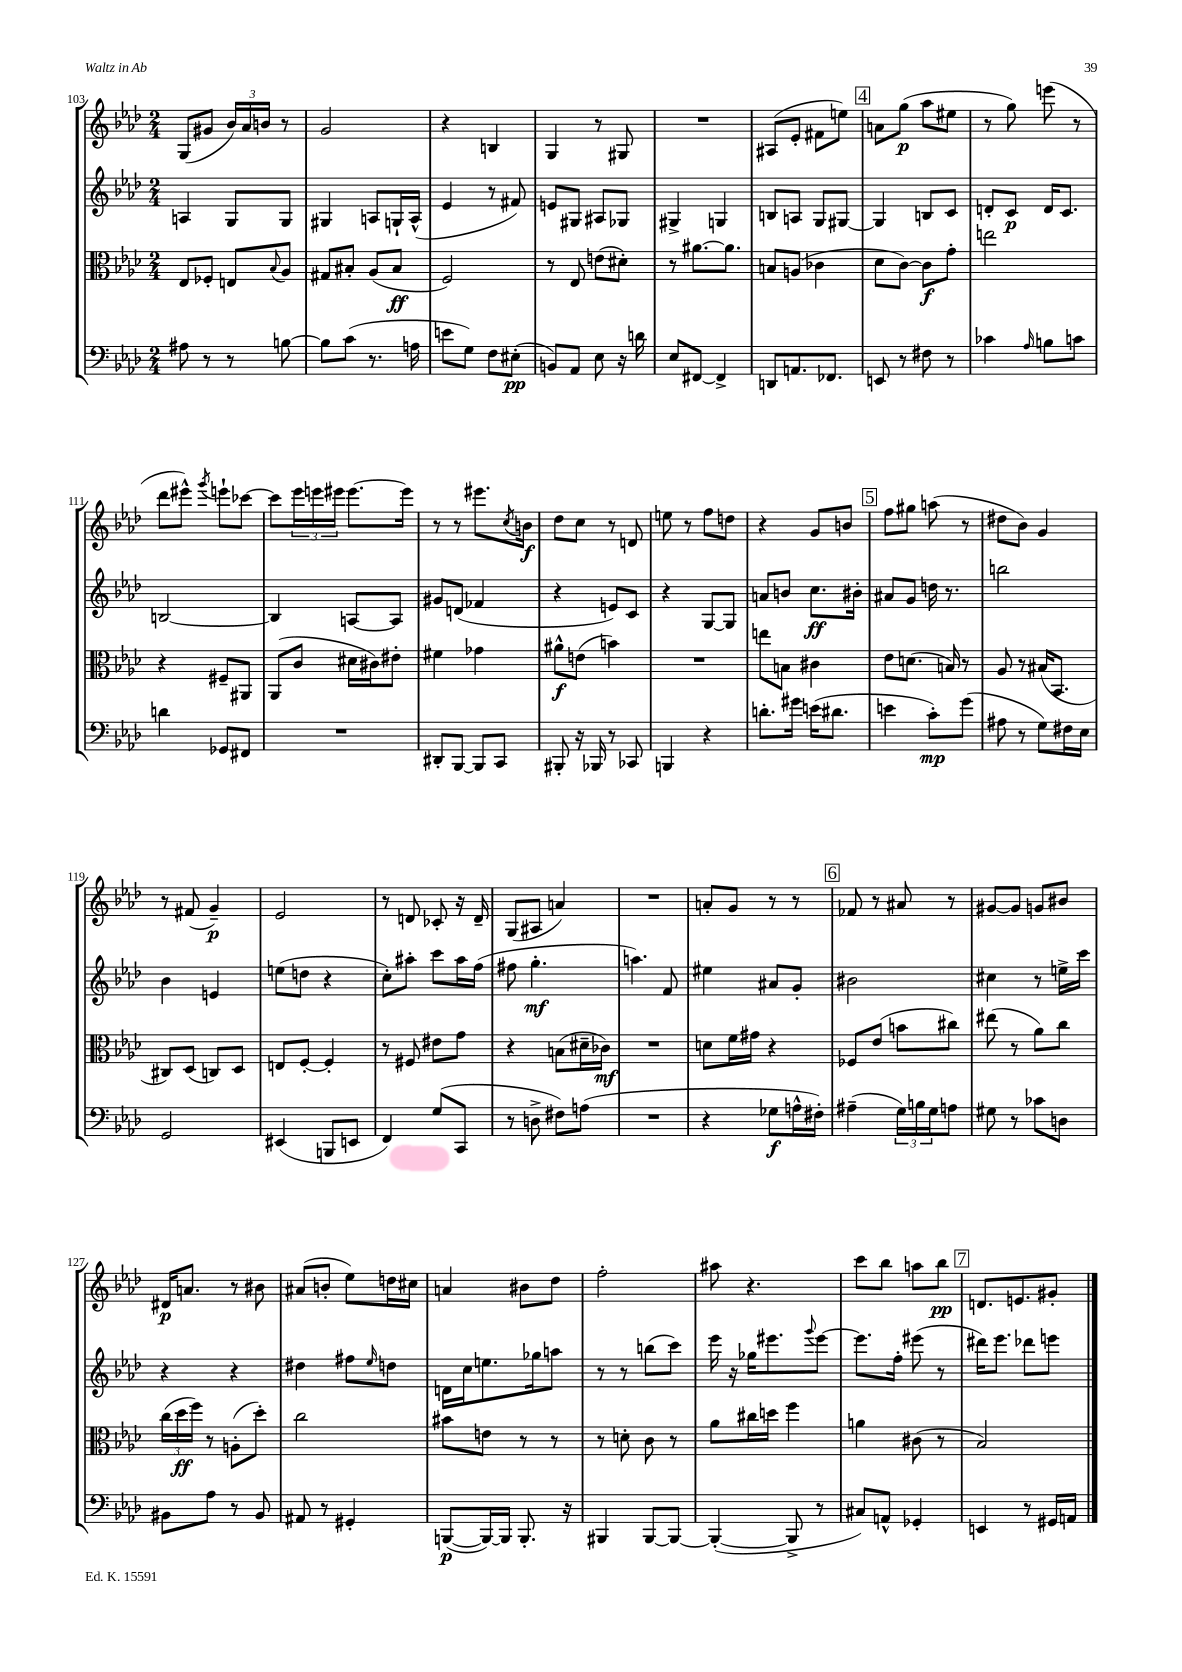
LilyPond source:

<<
\new StaffGroup <<
\new Staff = "s0" {
    \clef treble \key aes \major \numericTimeSignature \time 2/4
    g8( gis'8 \tuplet 3/2 { bes'16) aes'16 b'16 } r8 |
    g'2 |
    r4 b4 |
    g4 r8 gis8 |
    R2 |
    ais8( ees'8-. fis'8 e''8) |
    \mark \markup { \box "4" } a'8 g''8\p( aes''8 eis''8 |
    r8 g''8) e'''8( r8 |
    des'''8 eis'''8-^) \acciaccatura { g'''8 } e'''8-! ces'''8~ |
    ces'''8 \tuplet 3/2 { ees'''16 e'''16 eis'''16 } eis'''8.~ eis'''16 |
    r8 r8 eis'''8. \acciaccatura { c''8 } b'16\f |
    des''8 c''8 r8 d'8 |
    e''8 r8 f''8 d''8 |
    r4 g'8 b'8 |
    \mark \markup { \box "5" } f''8 gis''8 a''8( r8 |
    dis''8 bes'8) g'4 |
    r8 fis'8( g'4--\p) |
    ees'2 |
    r8 d'8 ces'8-. r16 d'16-- |
    g8( ais8 a'4) |
    R2 |
    a'8-. g'8 r8 r8 |
    \mark \markup { \box "6" } fes'8 r8 ais'8 r8 |
    gis'8~ gis'8 g'8 bis'8 |
    dis'16\p a'8. r8 bis'8 |
    ais'8( b'8-. ees''8) d''16 cis''16 |
    a'4 bis'8 des''8 |
    f''2-. |
    ais''8 r4. |
    c'''8 bes''8 a''8 bes''8\pp |
    \mark \markup { \box "7" } d'8. e'8. gis'8-. \bar "|." |
}
\new Staff = "s1" {
    \clef treble \key aes \major \numericTimeSignature \time 2/4
    a4 g8 g8 |
    gis4 a8 g16-! a16-^( |
    ees'4 r8 fis'8) |
    e'8 gis8 ais8 ges8 |
    gis4-> g4 |
    b8 a8 g8 gis8~ |
    \mark \markup { \box "4" } gis4 b8 c'8 |
    d'8-. c'8\p d'16 c'8. |
    b2~ |
    b4 a8~ a8 |
    gis'8 d'8( fes'4 |
    r4 e'8) c'8 |
    r4 g8~ g8 |
    a'8 b'8 c''8.\ff bis'16-. |
    \mark \markup { \box "5" } ais'8 g'8 d''16 r8. |
    b''2 |
    bes'4 e'4 |
    e''8( d''8 r4 |
    c''8-.) ais''8-. c'''8 ais''16 f''16( |
    fis''8 g''4.-.\mf |
    a''4.) f'8 |
    eis''4 ais'8 g'8-. |
    \mark \markup { \box "6" } bis'2 |
    cis''4 r8 e''16-> c'''16 |
    r4 r4 |
    dis''4 fis''8 \grace { ees''16 } d''8 |
    d'16 c''16 e''8. ges''16 a''8 |
    r8 r8 b''8( c'''8) |
    ees'''16 r16 ges''16 eis'''8. \appoggiatura { g'''8 } eis'''8~ |
    eis'''8. f''16-. eis'''8( r8 |
    \mark \markup { \box "7" } dis'''16) ees'''8. des'''8 e'''8 \bar "|." |
}
\new Staff = "s2" {
    \clef alto \key aes \major \numericTimeSignature \time 2/4
    ees8 fes8-. e8 \appoggiatura { bes8 } aes8 |
    gis8 bis8-. aes8( bis8\ff |
    f2) |
    r8 ees8 e'8( dis'8-.) |
    r8 ais'8.~ ais'8. |
    b8 a8( ces'4 |
    \mark \markup { \box "4" } des'8 c'8~) c'8\f g'8-. |
    e''2 |
    r4 fis8-- ais,8 |
    aes,8( c'8 dis'16 cis'16) eis'8-. |
    fis'4 ges'4 |
    ais'8-^\f e'8( b'4) |
    R2 |
    e''8 b8 cis'4 |
    \mark \markup { \box "5" } ees'8 d'8.( b16) r8 |
    aes8 r8 bis16( bes,8. |
    cis8) des8( c8) des8 |
    e8 f8~-. f4-. |
    r8 fis8 eis'8 g'8 |
    r4 b8( dis'16-- ces'16\mf) |
    R2 |
    d'8 f'16 gis'16 r4 |
    \mark \markup { \box "6" } fes8 ees'8( b'8 cis''8) |
    eis''8( r8 aes'8) c''8 |
    \tuplet 3/2 { c''16( des''16\ff f''16) } r8 a8-.( des''8-.) |
    c''2 |
    bis'8 e'8 r8 r8 |
    r8 d'8-. c'8 r8 |
    aes'8 cis''16 d''16 f''4 |
    a'4 cis'8( r8 |
    \mark \markup { \box "7" } bes2) \bar "|." |
}
\new Staff = "s3" {
    \clef bass \key aes \major \numericTimeSignature \time 2/4
    ais8 r8 r8 b8~ |
    b8 c'8( r8. a16 |
    e'8 g8) f8 eis8-.\pp( |
    b,8) aes,8 ees8 r16 d'16 |
    ees8 fis,8~ fis,4-> |
    d,8 a,8. fes,8. |
    \mark \markup { \box "4" } e,8 r8 fis8 r8 |
    ces'4 \grace { aes16 } b8 c'8 |
    d'4 ges,8 fis,8 |
    R2 |
    dis,8-. bes,,8~ bes,,8 c,8 |
    bis,,8-. r16 bes,,16 r8 ces,8 |
    b,,4 r4 |
    d'8.-. gis'16 e'16( dis'8. |
    \mark \markup { \box "5" } e'4 c'8-.\mp) g'8( |
    ais8 r8 g8) fis16 ees16 |
    g,2 |
    eis,4( b,,8 e,8 |
    f,4) g8( c,8 |
    r8 d8-> fis8) a8( |
    R2 |
    r4 ges8\f a16-^ fis16-.) |
    \mark \markup { \box "6" } ais4--( \tuplet 3/2 { g16) b16 g16 } a8 |
    gis8 r8 ces'8 d8 |
    bis,8 aes8 r8 bis,8 |
    ais,8 r8 gis,4-. |
    b,,8~\p( b,,16~) b,,16 b,,8.-. r16 |
    bis,,4 bis,,8~ bis,,8~ |
    bis,,4~-.( bis,,8-> r8 |
    cis8) a,8-^ ges,4-. |
    \mark \markup { \box "7" } e,4 r8 gis,16 a,16 \bar "|." |
}
>>
>>
\layout { \context { \Score currentBarNumber = #103 } }
